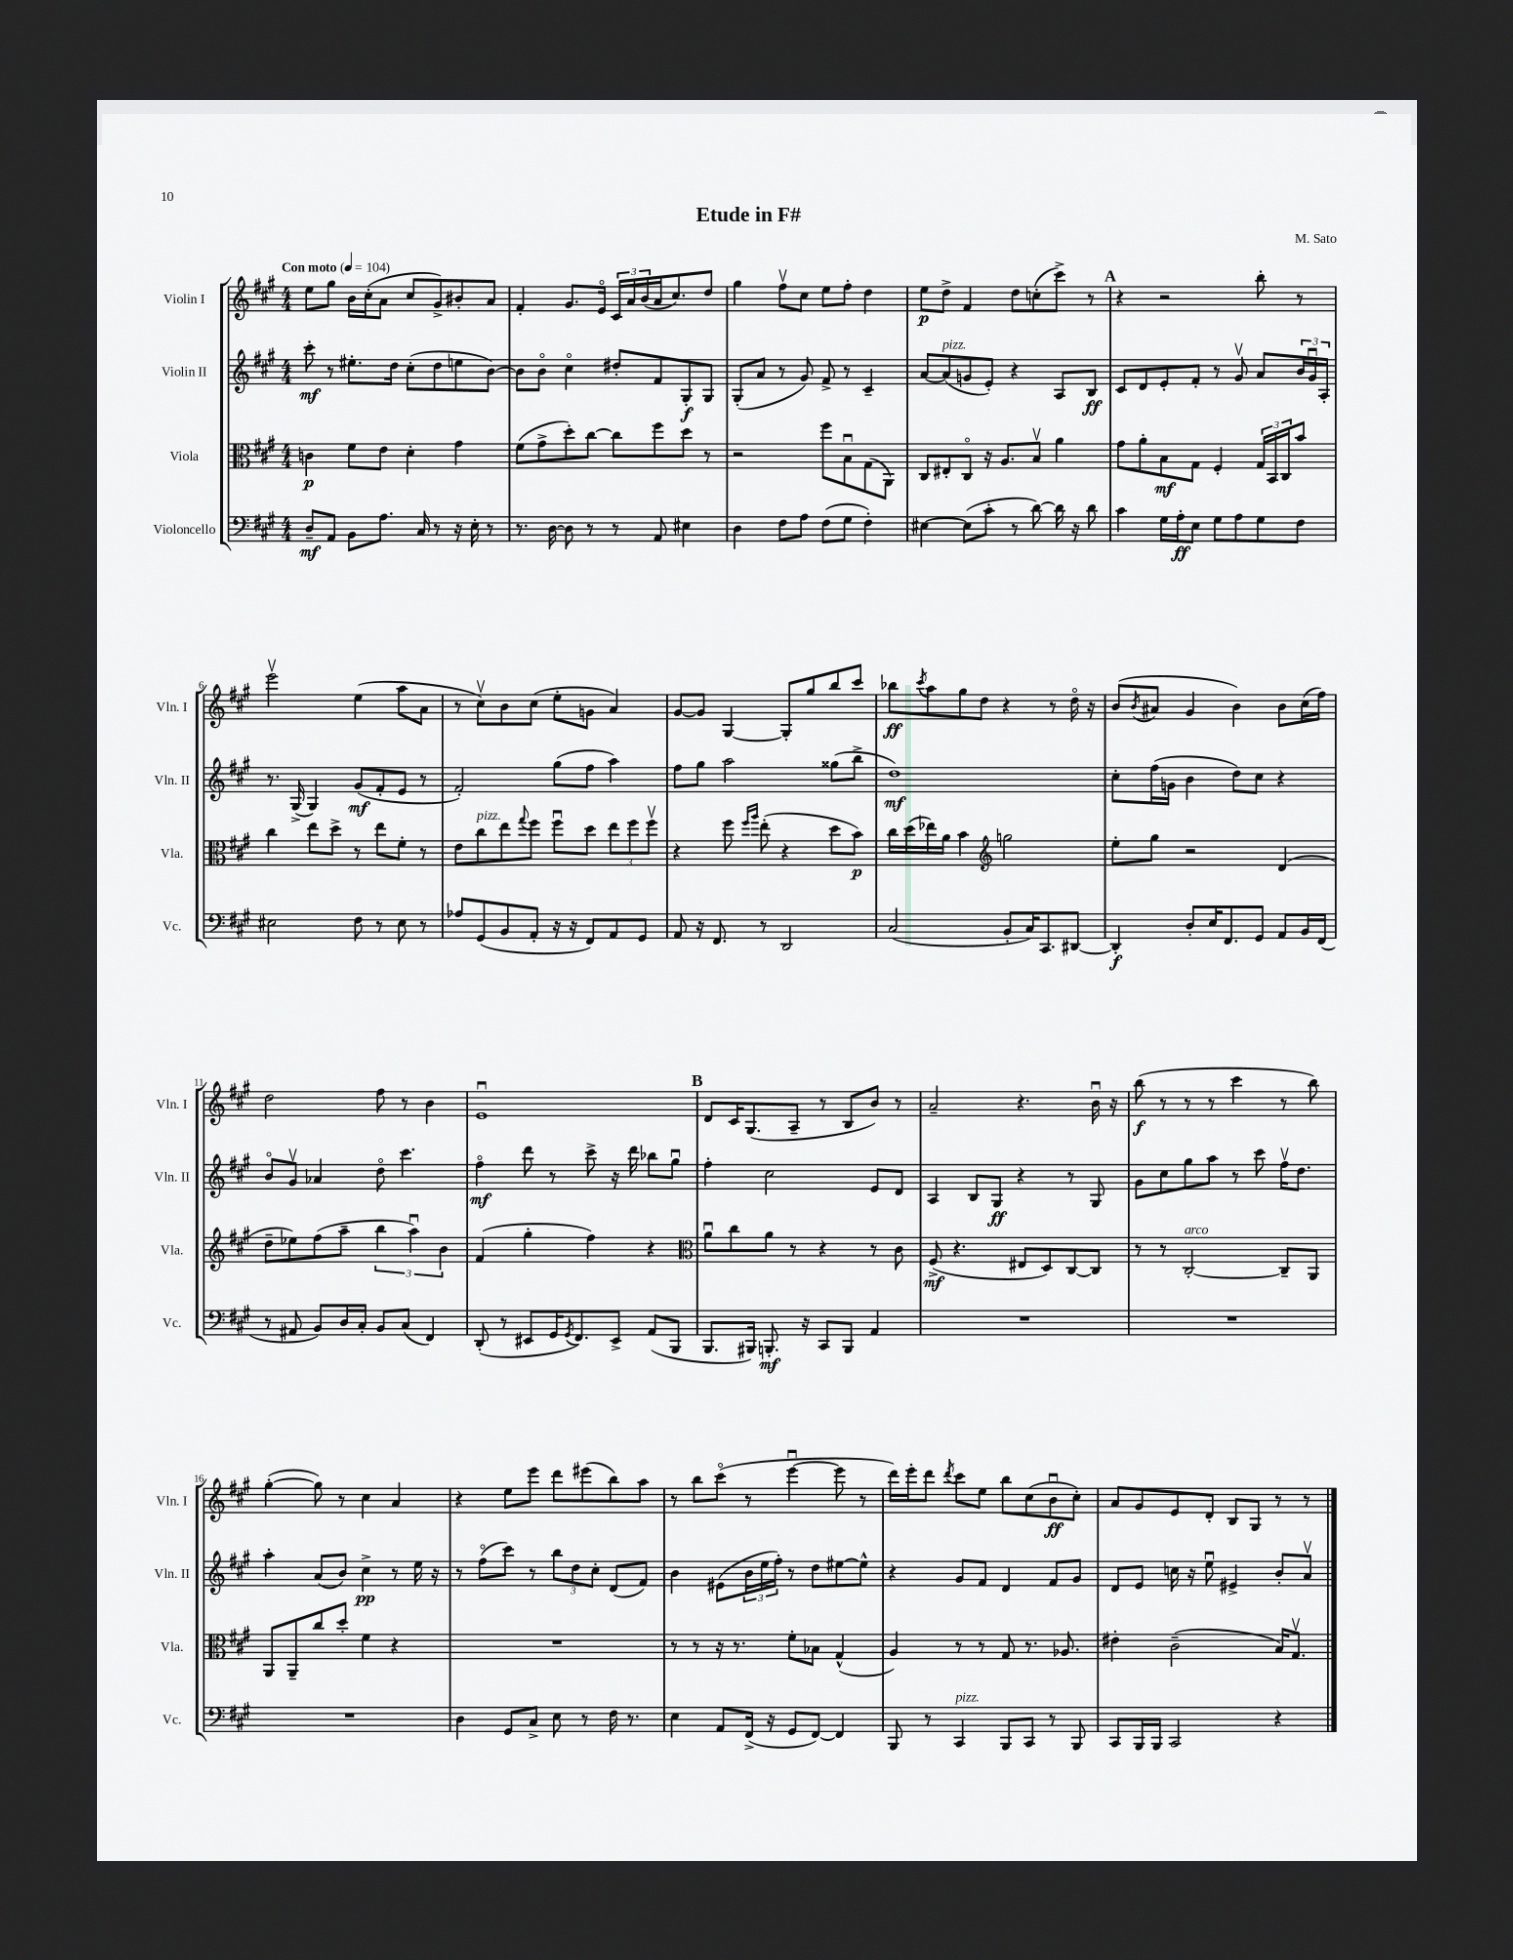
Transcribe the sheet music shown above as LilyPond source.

\header { title = "Etude in F#" composer = "M. Sato" }
<<
\new StaffGroup <<
\new Staff = "s0" \with { instrumentName = "Violin I" shortInstrumentName = "Vln. I" } {
    \clef treble \key a \major \numericTimeSignature \time 4/4 \tempo "Con moto" 4 = 104
    e''8 gis''8 b'16 cis''16-.( a'8 cis''8 gis'8->) bis'8-. a'8 |
    fis'4-. gis'8. e'16\flageolet \tuplet 3/2 { cis'16 a'16 b'16( } a'16 cis''8.) d''8 |
    gis''4 fis''8\upbow cis''8 e''8 fis''8-. d''4 |
    e''8\p d''8-> fis'4 d''8 c''8-.( cis'''8->) r8 |
    \mark \markup { \bold "A" } r4 r2 b''8-. r8 |
    e'''2\upbow e''4( a''8 a'8 |
    r8 cis''8\upbow) b'8 cis''8( e''8-. g'8 a'4) |
    gis'8~ gis'8 gis4~ gis8-. gis''8 b''8 cis'''8 |
    bes''8\ff \acciaccatura { cis'''8 } a''8 gis''8 d''8 r4 r8 d''16\flageolet r16 |
    b'8( \acciaccatura { b'8 } ais'8 gis'4 b'4) b'8 cis''16( fis''16) |
    d''2 fis''8 r8 b'4 |
    e'1\downbow |
    \mark \markup { \bold "B" } d'8 cis'16 gis8.( a8-- r8 b8 b'8) r8 |
    a'2-- r4. b'16\downbow r16 |
    b''8\f( r8 r8 r8 cis'''4 r8 b''8) |
    gis''4~-.( gis''8) r8 cis''4 a'4 |
    r4 e''8 e'''8 d'''8 eis'''8( b''8) a''8 |
    r8 b''8 cis'''8\flageolet( r8 e'''4~\downbow e'''8 r8 |
    d'''16) e'''16-. d'''8 \acciaccatura { d'''8 } cis'''8 e''8 b''8 cis''8( b'8\downbow\ff cis''8-.) |
    a'8 gis'8 e'8 d'8-. b8 gis8 r8 r8 \bar "|." |
}
\new Staff = "s1" \with { instrumentName = "Violin II" shortInstrumentName = "Vln. II" } {
    \clef treble \key a \major \numericTimeSignature \time 4/4
    cis'''8-.\mf r8 eis''8.-. d''16 cis''8-.( d''8 e''8 b'8~) |
    b'8 b'8\flageolet cis''4\flageolet dis''8-. fis'8 gis8-.\f gis8 |
    gis8-.( a'8 r8 gis'8) fis'8-> r8 cis'4-- |
    a'8~ a'8^\markup { \italic "pizz." }( g'8 e'8-.) r4 a8 b8\ff |
    \mark \markup { \bold "A" } cis'8 d'8 e'8-. fis'8-. r8 gis'8\upbow a'8 \tuplet 3/2 { b'16 gis'16\downbow a16-. } |
    r8. gis16->( gis4) gis'8\mf( fis'8-. e'8 r8 |
    fis'2-.) gis''8( fis''8 a''4) |
    fis''8 gis''8 a''2 gisis''8( b''8-> |
    d''1\mf) |
    cis''8-. fis''16( g'16 b'4 d''8) cis''8 r4 |
    b'8\flageolet gis'8\upbow aes'4 d''8\flageolet cis'''4. |
    fis''4\flageolet\mf d'''8 r8 cis'''8-> r16 d'''16 bes''8 gis''8\downbow |
    \mark \markup { \bold "B" } fis''4-. cis''2 e'8 d'8 |
    a4 b8 gis8\ff r4 r8 gis8 |
    gis'8 cis''8 gis''8 a''8 r8 cis'''8 fis''16\upbow d''8. |
    a''4-. a'8( b'8) cis''4->\pp r8 e''16 r16 |
    r8 fis''8\flageolet( cis'''8) r8 \tuplet 3/2 { b''8 d''8 cis''8-. } d'8( fis'8) |
    b'4 eis'8( \tuplet 3/2 { b'16 e''16 fis''16-.) } r8 d''8 eis''8~ eis''8-^ |
    r4 gis'8 fis'8 d'4 fis'8 gis'8 |
    d'8 e'8 c''16 r16 e''8\downbow eis'4-> b'8-. a'8\upbow \bar "|." |
}
\new Staff = "s2" \with { instrumentName = "Viola" shortInstrumentName = "Vla." } {
    \clef alto \key a \major \numericTimeSignature \time 4/4
    c'4\p fis'8 e'8 d'4-. gis'4 |
    fis'8( gis'8-> d''8-.) cis''8~ cis''8 fis''8 d''8 r8 |
    r2 fis''8 b8\downbow gis8( a,8) |
    cis8 eis8-. cis8\flageolet r16 a8. b8\upbow a'4 |
    \mark \markup { \bold "A" } gis'8 a'8-. b8\mf gis8 fis4-. \tuplet 3/2 { gis16 b,16 cis16 } b'8 |
    cis''4 e''8 d''8-> r8 e''8 fis'8-. r8 |
    e'8 cis''8^\markup { \italic "pizz." } e''8 \appoggiatura { gis''8 } fis''8 fis''8\downbow d''8 \tuplet 3/2 { e''8 fis''8 fis''8\upbow } |
    r4 fis''8 \grace { fis''16 a''16 } e''8-.( r4 d''8 b'8\p) |
    cis''16 d''16( ees''16) a'16 b'4 \clef treble g''2 |
    e''8-. gis''8 r2 d'4( |
    d''8-- ees''8) fis''8( a''8-- \tuplet 3/2 { b''4 a''4\downbow) b'4 } |
    fis'4( gis''4-. fis''4) r4 |
    \mark \markup { \bold "B" } \clef alto a'8\downbow cis''8 a'8 r8 r4 r8 cis'8 |
    fis8->\mf( r4. eis8 d8) cis8~ cis8 |
    r8 r8 cis2~-.^\markup { \italic "arco" } cis8-- a,8 |
    a,8 a,8-- cis''8 d''8-. fis'4 r4 |
    R1 |
    r8 r8 r16 r8. fis'8-. bes8 gis4-^( |
    a4) r8 r8 gis8 r8. aes8. |
    eis'4-. cis'2--( b16) gis8.\upbow \bar "|." |
}
\new Staff = "s3" \with { instrumentName = "Violoncello" shortInstrumentName = "Vc." } {
    \clef bass \key a \major \numericTimeSignature \time 4/4
    d8--\mf a,8 b,8 a8. cis16 r8 r16 e16-. r8 |
    r8. d16~ d8 r8 r8 a,8 eis4 |
    d4 fis8 a8 fis8( gis8 fis4-.) |
    eis4~ eis8( cis'8-. r8 d'8~) d'16 r16 d'8 |
    \mark \markup { \bold "A" } cis'4 gis16 a16-.\ff e8 gis8 a8 gis8 fis8 |
    eis2 fis8 r8 eis8 r8 |
    aes8 gis,8( b,8 a,8-. r16 r16 fis,8) a,8 gis,8 |
    a,8 r16 fis,8. r8 d,2 |
    cis2( b,8-. cis16) cis,8. dis,8~ |
    dis,4-.\f d8-. e16 fis,8. gis,8 a,8 b,16 fis,16( |
    r8 ais,8 b,8) d16 cis16-. b,8 cis8( fis,4) |
    d,8-.( r8 eis,8 gis,16 \acciaccatura { gis,8 } fis,8.) eis,8-> a,8( b,,8 |
    \mark \markup { \bold "B" } b,,8. bis,,16) b,,8.-.\mf r16 cis,8 b,,8 a,4 |
    R1 |
    R1 |
    R1 |
    d4 gis,8 cis8-> e8 r8 fis16 r8. |
    e4 a,8 fis,16->( r16 gis,8 fis,8~) fis,4 |
    b,,8 r8 cis,4^\markup { \italic "pizz." } b,,8 cis,8 r8 b,,8 |
    cis,8 b,,16 b,,16 cis,2 r4 \bar "|." |
}
>>
>>
